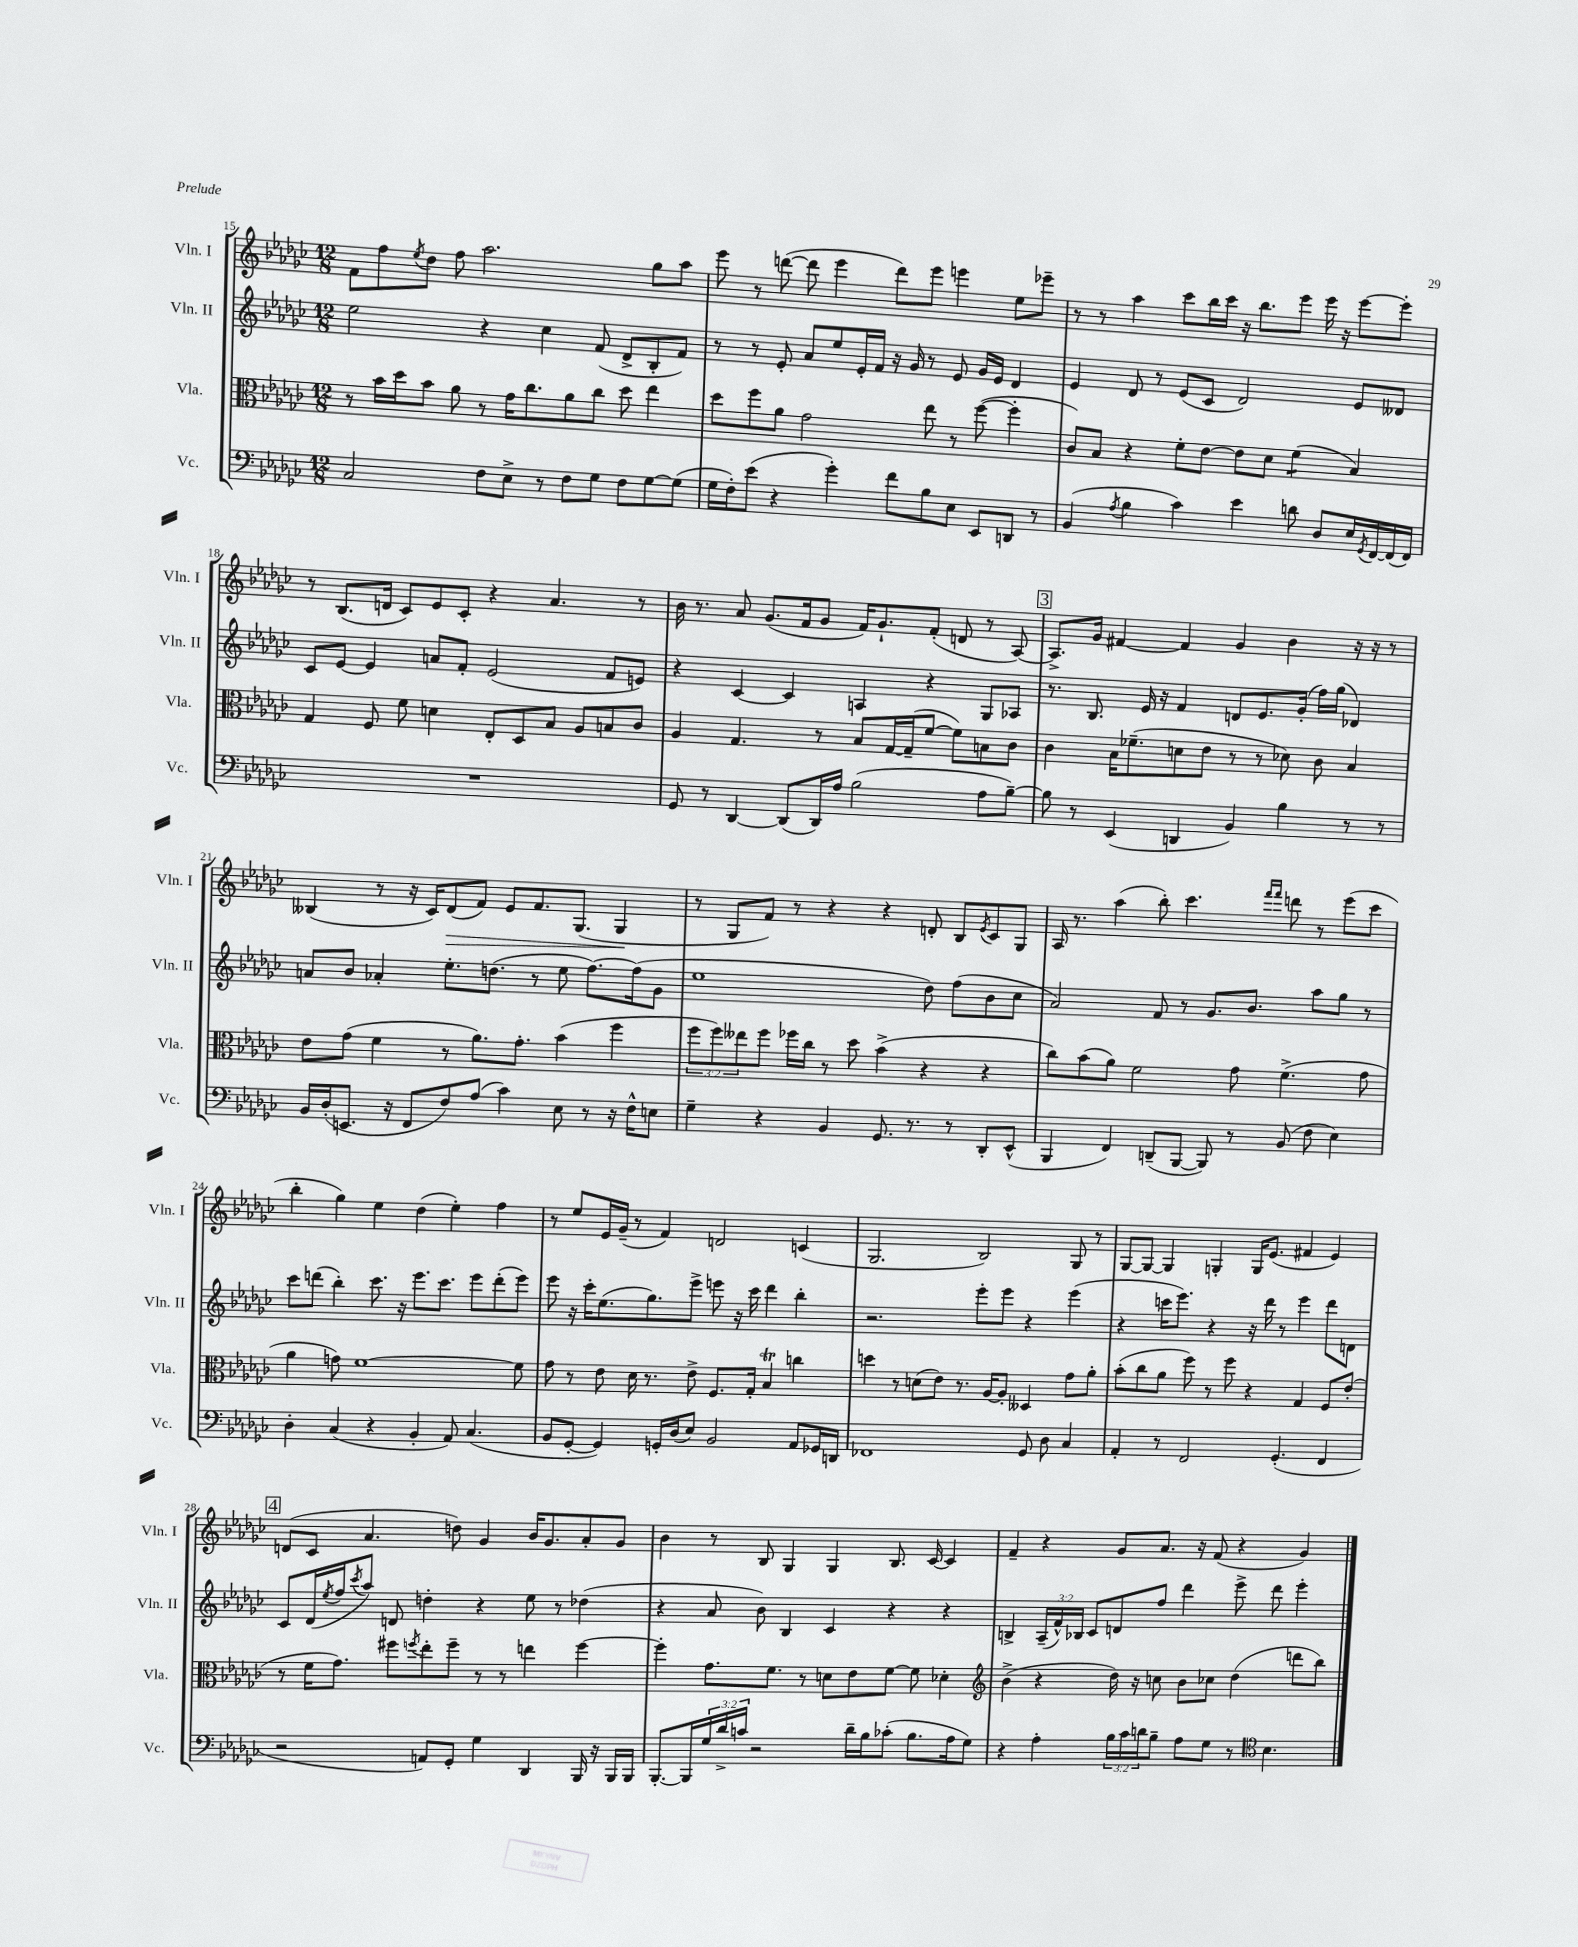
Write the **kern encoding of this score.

**kern	**kern	**kern	**kern
*staff4	*staff3	*staff2	*staff1
*clefF4	*clefC3	*clefG2	*clefG2
*k[b-e-a-d-g-c-]	*k[b-e-a-d-g-c-]	*k[b-e-a-d-g-c-]	*k[b-e-a-d-g-c-]
*M12/8	*M12/8	*M12/8	*M12/8
2C-/	8r	2ee-\	8f\L
.	16b-\LL	.	8ff\
.	16dd-\J	.	.
.	.	.	8qee-/
.	8b-\J	.	8dd-\J
.	8a-\	.	8ff\
8F\L	8r	4r	2.aa-\
8E-^\J	16g-\LK	.	.
.	8.cc-\	.	.
8r	.	4cc-\	.
8F\L	8a-\	.	.
8G-\J	8cc-\J	(8f/	.
8F\L	8dd-\	8d-^/L	.
[8G-\	4ee-\	8B-'/	8gg-\L
(8G-\]J	.	8f/J)	8aa-\J
=	=	=	=
16G-\LL	8dd-\L	8r	8eee-\
16F'\J)	.	.	.
(8e-\J	8ff\	8r	8r
4r	8a-\J	8e-'/	([8ddd\
.	2g-\	8a-/L	8ddd\]
4g-'\)	.	8ee-/	4eee-\
.	.	16e-'/L	.
.	.	16f/JJ	.
8f\L	.	16r	8ddd\L)
.	.	16g-/	.
8B-\	8ee-\	8r	8eee-\J
8E-\J	8r	8e-/	4eee\
8EE-/L	([8ff\	16g-/LL	.
.	.	16e-/JJ	.
8DD/J	4ff'\]	4d-/	8ee-\L
8r	.	.	8eee-~\J
=	=	=	=
(4BB-/	8c-/L)	4e-/	8r
.	8B-/J	.	8r
8qA-/	.	.	.
4B-\	4r	8d-/	4aa-\
.	.	8r	.
4c-\)	8f'\L	(8e-/L	8ccc-\L
.	[8e-\J	8c-/J	16bb-\L
.	.	.	16ccc-\JJ
4e-\	8e-\]L	2d-/)	16r
.	.	.	8.bb-\L
.	8d-\J	.	.
8d\	(4f\	.	8eee-\J
8D-/L	.	.	16eee-\
.	.	.	16r
16E-/L	4B-/)	8e-/L	[8eee-\L
8qGG-/	.	.	.
[16FF/	.	.	.
(16FF/]	.	8d--/J	8eee-'\]J
16FF/JJ)	.	.	.
=	=	=	=
1.r	4G-/	8c-/L	8r
.	.	[8e-/J	(8.B-/L
.	8F/	4e-/]	.
.	.	.	16d/Jk
.	8f\	.	8c-/L)
.	4d\	8a/L	8e-/
.	.	8f'/J	8c-'/J
.	8E-'/L	(2e-/	4r
.	8D-/	.	.
.	8B-/J	.	4.a-/
.	8A-/L	.	.
.	8B/	8f/L	.
.	8c-/J	8e/J)	8r
=	=	=	=
8GG-/	4A-/	4r	16b-\
.	.	.	8.r
8r	.	.	.
[4DD-/	4.G-/	[4c-/	8a-/
.	.	.	(8.g-/L
(8DD-/]L	.	4c-/]	.
.	.	.	16f/k
16DD-/L)	8r	.	8g-/J
16A-/JJ	.	.	.
(2B-\	8B-/L	4A/	16f/LK)
.	.	.	8.g-`/
.	[16G-/L	.	.
.	(16G-~/]J	.	.
.	[8f/J	4r	(8f'/J
.	8f\]L)	.	8d/
8A-\L	8B\	8G-/L	8r
[8B-~\J)	8c-\J	8A-/J	[8A-/)
=	=	=	=
8B-\]	4c-\	8.r	8.A-^/]L
8r	.	.	.
.	.	8.B-/	16g-/Jk
(4EE-/	16B-\LK	.	[4f#/
.	(8.f-~\	.	.
.	.	16e-/	.
.	.	16r	.
4DD/	8d\	4f/	4f#/]
.	8e-\J	.	.
4BB-/)	8r	8d/L	4g-/
.	8r	8.e-/	.
4B-\	8d-\)	.	4b-\
.	.	(16g-'/Jk	.
.	8c-\	16ff\LL)	.
.	.	(16gg-\JJ	.
8r	4B-/	4d-/)	16r
.	.	.	16r
8r	.	.	8r
=	=	=	=
16BB-/LL	8e-\L	8a/L	(4B--/
(16D-'/J	.	.	.
8.EE/J	(8g-\J	8b-/J	.
.	4f\	4a-'/	8r
16r	.	.	.
8FF/L	.	.	16r
.	.	.	16c-/LK)
8F/)	8r	8.ee-'\L	(8d-/
(8A-/J	8.a-\L)	.	8f/J)
.	.	(8.dd\J	.
4c-\)	.	.	8e-/L
.	8.g-'\J	.	.
.	.	8r	8.f/
8E-\	(4b-\	8ee-\	.
.	.	.	(8.G-/J
8r	.	[8.ff\L)	.
16r	4ff\	.	4G-/
16F^^\LK	.	(16ff\]k	.
8E\J	.	8g-\J	.
=	=	=	=
4G-~\	12ff\L	1ee-	8r
.	12ff\)	.	.
.	.	.	8G-/L
.	12ee--\	.	.
4r	8ff\J	.	8f/J)
.	16ff-\LL	.	8r
.	16cc-\JJ	.	.
4BB-/	8r	.	4r
.	8dd-\	.	.
8.GG-/	(4b-^\	.	4r
8.r	.	.	.
.	4r	8dd-\)	8d'/
8r	.	(8ff\L	8B-/L
.	.	.	8qe-/
8DD-'/L	4r	8b-\	8c-/
(8EE-^^/J	.	8cc-\J	8G-/J
=	=	=	=
4BBB-/	8cc-\L)	2a-/)	16A-/
.	.	.	8.r
.	(8b-\	.	.
4FF/)	8a-\J)	.	(4aa-\
.	2f\	.	.
(8DD~/L	.	8f/	8bb-'\)
[8BBB-/J	.	8r	4.ccc-\
8BBB-/])	.	8.g-/L	.
8r	8g-\	.	.
.	.	8.b-/J	.
.	.	.	16qqfff/LL
.	.	.	16qqfff/JJ
(8BB-/	(4.f^\	.	8ddd\
8F\	.	8aa-\L	8r
4E-\)	.	8gg-\J	(8eee-\L
.	8g-\	8r	8ccc-\J
=	=	=	=
4D-'\	4a-\	8ccc-\L	4bb-'\
.	.	(8ddd\J	.
(4C-/	8g\)	4bb-'\)	4gg-\)
.	[1f	.	.
4r	.	8.ccc-\	4ee-\
.	.	16r	.
4BB-'/	.	8.eee-\L	(4dd-\
.	.	8.ccc-\J	.
8AA-/)	.	.	4ee-'\)
(4.C-/	.	8eee-\L	.
.	.	(8ddd'\	4ff\
.	8f\]	8eee-\J)	.
=	=	=	=
8BB-/L	8g-\	8eee-\	8r
[8GG-'/J	8r	16r	8ee-/L
.	.	16ccc-'\LK	.
4GG-/])	8e-\	(8.ee-\	16e-/L
.	.	.	(16g-~/JJ
.	16d-\	.	8r
.	8.r	8.gg-\)	.
16GG'/LL	.	.	4f/)
(16D-/J	.	.	.
8E-/J)	8e-^\	8eee-^\J	.
2BB-/	8.F/L	8eee\	2d/
.	.	16r	.
.	16G-'/Jk	16ccc-\	.
.	4B-/	4ddd-\	.
8AA-/L	4cc\	4bb-'\	(4c/
16GG-/L	.	.	.
16DD/JJ	.	.	.
=	=	=	=
1FF-	4dd\	2.r	2.G-/
.	8r	.	.
.	(8d\L	.	.
.	8e-\J)	.	.
.	8.r	.	.
.	.	8eee-'\L	2B-/)
.	[16A-/LK	.	.
.	8A-'/]J	8eee-\J	.
8GG-/	4D--/	4r	.
8D-\	.	.	.
4C-/	8g-\L	(4eee-\	8G-/
.	8a-'\J	.	8r
=	=	=	=
4AA-'/	(8b-'\L	4r	[8G-/L
.	8cc-\	.	8G-/_J
8r	8a-\J	16ccc\LK	4G-/]
.	.	8.eee-\J)	.
2FF/	8ff\)	.	.
.	8r	4r	4G'/
.	8ff\	.	.
.	4r	16r	16G/LK
.	.	16ddd-\	(8.e-/J
(4.GG-'/	.	8r	.
.	4G-/	4eee-\	4f#/
4FF/	8F/L	8ddd-\L	4e-/)
.	(8e-'/J	8d\J	.
=	=	=	=
2r	8r	8c-/L	(8d/L
.	16f\LK	(16d-/L	8c-/J
.	.	8qee-/	.
.	8.g-\J)	16ff/J	.
.	.	8qccc-/	.
.	.	8aa-/J)	4.a-/
.	8ff#\L	8d/	.
.	8qff/	.	.
8AA/L)	8ee-'\	4dd'\	.
8GG-'/J	8ff~\J	.	8dd\)
4G-\	8r	4r	4g-/
.	8r	.	.
4DD-/	4ee\	8ee-\	16b-/LK
.	.	.	8.g-/
.	.	8r	.
16BBB-/	[4ff\	(4dd-\	8a-'/
16r	.	.	.
16BBB-/LL	.	.	8g-/J
16BBB-/JJ	.	.	.
=	=	=	=
[8.BBB-'/L	4ff'\]	4r	4b-\
16BBB-/]L	.	.	.
24G-/	8.g-\L	8a-/	8r
24d-^/	.	.	.
24c/JJ	.	.	.
2r	.	8b-\)	8B-/
.	8.f\J	.	.
.	.	4B-/	4G-/
.	8r	.	.
.	8d\L	4c-/	4G-/
16d-~\LL	8e-\	.	.
16B-\J	.	.	.
(8c-'\J	[8f\J	4r	8.B-/
8.B-\L	8f\]	.	.
.	.	.	[16c-/
.	4d-'\	4r	4c-/]
16A-\k	.	.	.
8G-\J)	.	.	.
=	=	=	=
*	*clefG2	*	*
4r	(4b-^\	4B^/	4f~/
4A-'\	4r	(24A-~/LL	4r
.	.	24f^^/)	.
.	.	24B-/JJ	.
.	.	8c-/L	.
24B-\LL	16dd-\)	8d/	8g-/L
24c-\	.	.	.
.	16r	.	.
24d\J	.	.	.
8B-~\J	8cc\	8ff/J	8.a-/J
8A-\L	8b-\L	4ddd-\	.
.	.	.	16r
8G-\J	8cc-\J	.	(8f/
8r	(4dd-\	8eee-^\	4r
*clefC4	*	*	*
4.B-\	.	8ddd-\	.
.	8ddd\L	4eee-'\	4g-/)
.	8bb-\J)	.	.
==	==	==	==
*-	*-	*-	*-
